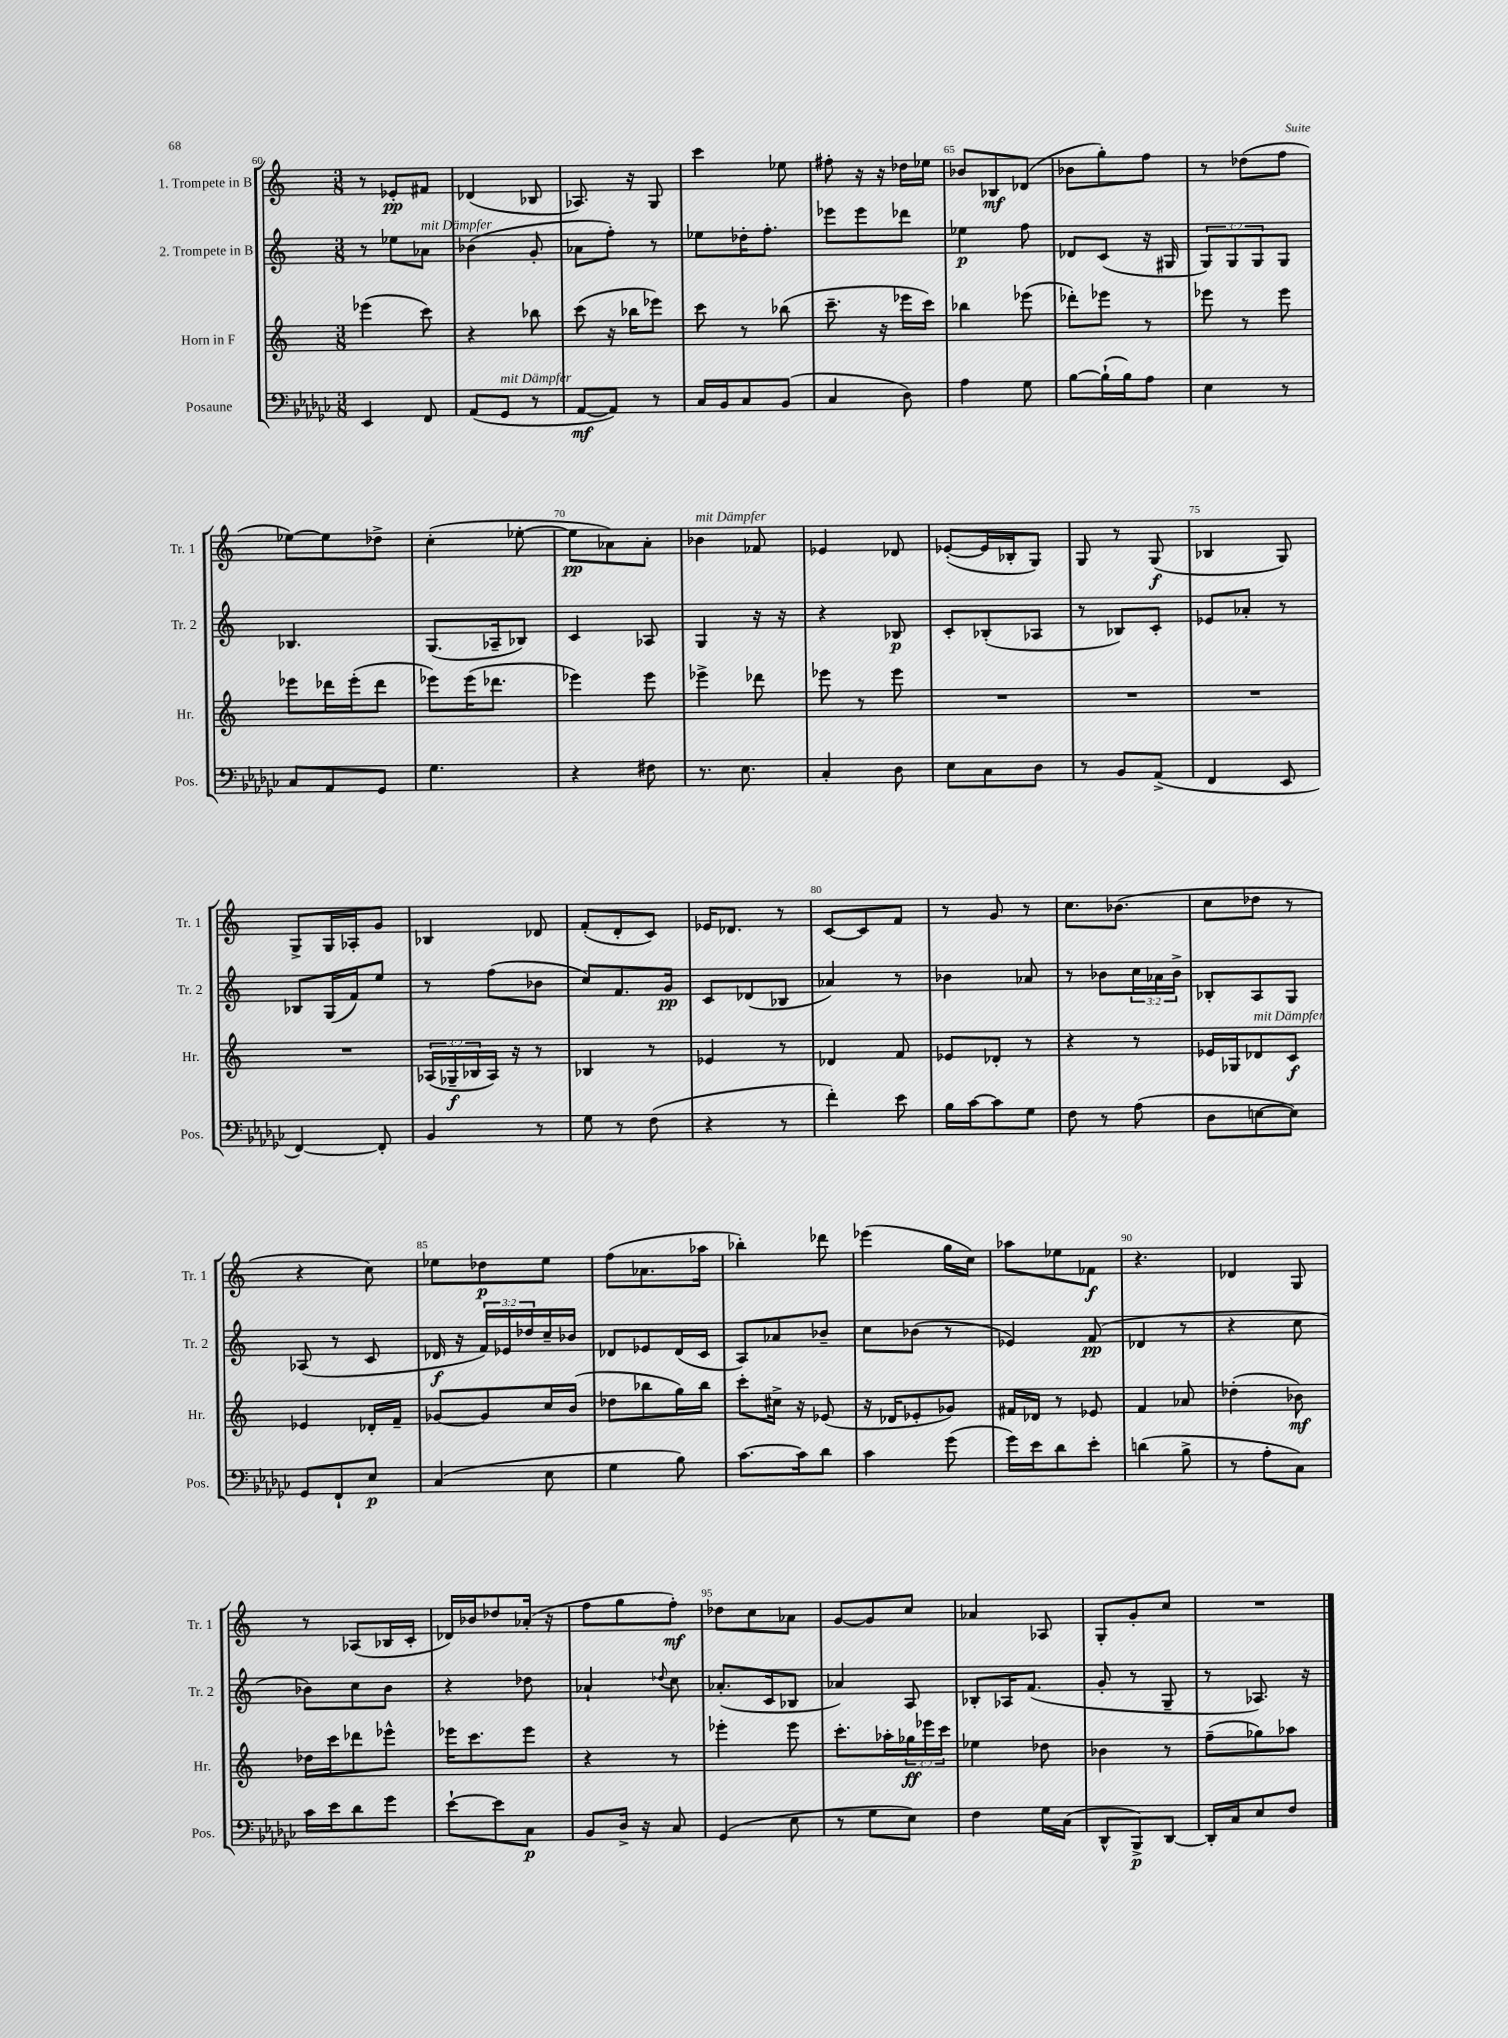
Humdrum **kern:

**kern	**dynam	**kern	**dynam	**kern	**dynam	**kern	**dynam
*part4	*part4	*part3	*part3	*part2	*part2	*part1	*part1
*staff4	*staff4	*staff3	*staff3	*staff2	*staff2	*staff1	*staff1
*I"Posaune	*	*I"Horn in F	*	*I"2. Trompete in B	*	*I"1. Trompete in B	*
*I'Pos.	*	*I'Hr.	*	*I'Tr. 2	*	*I'Tr. 1	*
*clefF4	*	*clefG2	*	*clefG2	*	*clefG2	*
*k[b-e-a-d-g-c-]	*	*k[]	*	*k[]	*	*k[]	*
*M3/8	*	*M3/8	*	*M3/8	*	*M3/8	*
=60	=60	=60	=60	=60	=60	=60	=60
4EE-/	.	(4eee-X\	.	8r	.	8r	.
.	.	.	.	8ee-X\L	.	8e-X'/L	pp
!	!	!	!	!LO:TX:a:i:t=mit Dämpfer	!	!	!
8FF/	.	8ccc\)	.	8a-X\J	.	8f#X/J	.
=61	=61	=61	=61	=61	=61	=61	=61
(8AA-/L	.	4r	.	(4b-X\	.	(4d-X/	.
!LO:TX:a:i:t=mit Dämpfer	!	!	!	!	!	!	!
8GG-/J	.	.	.	.	.	.	.
8r	.	8bb-X\	.	8g'/	.	8B-X/	.
=62	=62	=62	=62	=62	=62	=62	=62
[8AA-/L	mf	(8ccc\	.	8a-X\L	.	8.A-X/)	.
8AA-/J])	.	16r	.	8ff'\J)	.	.	.
.	.	16bb-X\KL	.	.	.	16r	.
8r	.	8eee-X\J)	.	8r	.	8G/	.
=63	=63	=63	=63	=63	=63	=63	=63
16C-/LL	.	8ccc\	.	8ee-X\L	.	4ccc\	.
16BB-/J	.	.	.	.	.	.	.
8C-/	.	8r	.	16dd-X'\K	.	.	.
.	.	.	.	8.ff'\J	.	.	.
(8BB-/J	.	(8bb-X\	.	.	.	8ee-X\	.
=64	=64	=64	=64	=64	=64	=64	=64
4C-/	.	8.ccc~\	.	8eee-X\L	.	8ff#X'\	.
.	.	.	.	8eee-\	.	16r	.
.	.	16r	.	.	.	16r	.
8D-\)	.	16eee-X\LL	.	8ddd-X\J	.	16dd-X\LL	.
.	.	16ccc\JJ)	.	.	.	16ee-X\JJ	.
=65	=65	=65	=65	=65	=65	=65	=65
4A-\	.	4bb-X\	.	4ee-X\	p	8b-X/L	.
.	.	.	.	.	.	8B-X/	mf
8G-\	.	(8eee-X\	.	8ff\	.	(8d-X/J	.
=66	=66	=66	=66	=66	=66	=66	=66
[8B-\L	.	8ddd-X'\L)	.	8d-X/L	.	8b-X\L	.
(16B-`\L]	.	8eee-X\J	.	(8c/J	.	8gg'\)	.
16B-\J)	.	.	.	.	.	.	.
8A-\J	.	8r	.	16r	.	8ff\J	.
.	.	.	.	16G#X/	.	.	.
=67	=67	=67	=67	=67	=67	=67	=67
4E-\	.	8eee-X\	.	12G/L)	.	8r	.
.	.	.	.	12G/	.	.	.
.	.	8r	.	.	.	(8dd-X\L	.
.	.	.	.	12G/	.	.	.
8r	.	8eee-\	.	8G/J	.	8ff\J	.
!!LO:LB:g=z
=68	=68	=68	=68	=68	=68	=68	=68
8C-/L	.	8eee-X\L	.	4.B-X/	.	[8ee-X\L)	.
8AA-/	.	16ddd-X\L	.	.	.	8ee-\]	.
.	.	(16eee-'\J	.	.	.	.	.
8GG-/J	.	8ddd-\J	.	.	.	8dd-X^\J	.
=69	=69	=69	=69	=69	=69	=69	=69
4.G-\	.	8eee-X\L)	.	(8.G/L	.	(4cc'\	.
.	.	(16eee-\K	.	.	.	.	.
.	.	8.ddd-X\J	.	16A-X~/k	.	.	.
.	.	.	.	8B-X/J)	.	[8ee-X'\	.
=70	=70	=70	=70	=70	=70	=70	=70
4r	.	4eee-X\)	.	4c/	.	8ee-\L]	pp
.	.	.	.	.	.	8a-X\)	.
8F#X\	.	8eee-\	.	8A-X/	.	8a-'\J	.
=71	=71	=71	=71	=71	=71	=71	=71
!	!	!	!	!	!	!LO:TX:a:i:t=mit Dämpfer	!
8.r	.	4eee-X^\	.	4G/	.	4b-X\	.
8.E-\	.	.	.	.	.	.	.
.	.	8ddd-X\	.	16r	.	8f-X/	.
.	.	.	.	16r	.	.	.
=72	=72	=72	=72	=72	=72	=72	=72
4C-'/	.	8eee-X\	.	4r	.	4e-X/	.
.	.	8r	.	.	.	.	.
8D-\	.	8eee-\	.	8B-X/	p	8d-X/	.
=73	=73	=73	=73	=73	=73	=73	=73
8E-\L	.	4.r	.	8c'/L	.	([8e-X'/L	.
8C-\	.	.	.	(8B-X'/	.	16e-/L]	.
.	.	.	.	.	.	16B-X'/J	.
8D-\J	.	.	.	8A-X/J	.	8G/J)	.
=74	=74	=74	=74	=74	=74	=74	=74
8r	.	4.r	.	8r	.	8G/	.
8BB-/L	.	.	.	8B-X/L)	.	8r	.
(8AA-^/J	.	.	.	8c'/J	.	(8G/	f
=75	=75	=75	=75	=75	=75	=75	=75
4FF/	.	4.r	.	8e-X/L	.	4B-X/	.
.	.	.	.	8a-X'/J	.	.	.
8EE-/	.	.	.	8r	.	8G/)	.
!!LO:LB:g=z
=76	=76	=76	=76	=76	=76	=76	=76
[4FF/)	.	4.r	.	8B-X/L	.	8G^/L	.
.	.	.	.	(16G/L	.	16G/L	.
.	.	.	.	16f/J)	.	16A-X'/J	.
8FF'/]	.	.	.	8ee/J	.	8g/J	.
=77	=77	=77	=77	=77	=77	=77	=77
4BB-/	.	(24A-X/LL	.	8r	.	4B-X/	.
.	.	24G-X~/	f	.	.	.	.
.	.	24B-X/	.	.	.	.	.
.	.	16A-/JJ)	.	(8ff\L	.	.	.
.	.	16r	.	.	.	.	.
8r	.	8r	.	8b-X\J	.	8d-X/	.
=78	=78	=78	=78	=78	=78	=78	=78
8G-\	.	4B-X/	.	8cc/L)	.	(8f'/L	.
8r	.	.	.	8.f/	.	8d'/	.
(8F\	.	8r	.	.	.	8c/J)	.
.	.	.	.	16g/Jk	pp	.	.
=79	=79	=79	=79	=79	=79	=79	=79
4r	.	4e-X/	.	8c/L	.	16e-X/KL	.
.	.	.	.	.	.	8.d-X/J	.
.	.	.	.	(8d-X/	.	.	.
8r	.	8r	.	8B-X/J	.	8r	.
=80	=80	=80	=80	=80	=80	=80	=80
4f'\)	.	4d-X/	.	4a-X/)	.	[8c/L	.
.	.	.	.	.	.	8c/]	.
8e-\	.	8f/	.	8r	.	8f/J	.
=81	=81	=81	=81	=81	=81	=81	=81
16B-\LL	.	8e-X/L	.	4b-X\	.	8r	.
[16c-\J	.	.	.	.	.	.	.
8c-\]	.	8d-X'/J	.	.	.	8g/	.
8G-\J	.	8r	.	8a-X/	.	8r	.
=82	=82	=82	=82	=82	=82	=82	=82
8F\	.	4r	.	8r	.	8.cc\L	.
8r	.	.	.	8b-X\L	.	.	.
.	.	.	.	.	.	(8.b-X\J	.
(8A-\	.	8r	.	24cc\L	.	.	.
.	.	.	.	24a-X\	.	.	.
.	.	.	.	24b-^\JJ	.	.	.
=83	=83	=83	=83	=83	=83	=83	=83
8D-\L	.	16e-X/LL	.	8B-X'/L	.	8cc\L	.
.	.	16G-X/J	.	.	.	.	.
!	!	!LO:TX:a:i:t=mit Dämpfer	!	!	!	!	!
[8En\	.	8d-X/	.	8A/	.	8dd-X\J	.
8E\J])	.	8c/J	f	8G/J	.	8r	.
!!LO:LB:g=z
=84	=84	=84	=84	=84	=84	=84	=84
8GG-/L	.	4e-X/	.	(8A-X/	.	4r	.
8FF`/	.	.	.	8r	.	.	.
8E-/J	p	16d-X'/LL	.	8c/	.	8cc\)	.
.	.	16f~/JJ	.	.	.	.	.
=85	=85	=85	=85	=85	=85	=85	=85
(4C-/	.	[8g-X/L	.	16d-X/	f	8ee-X\L	.
.	.	.	.	16r	.	.	.
.	.	8g-/]	.	24f/LL)	.	8dd-X\	p
.	.	.	.	24e-X/	.	.	.
.	.	.	.	24dd-X/	.	.	.
8E-\	.	16cc/L	.	16cc~/	.	8ee-\J	.
.	.	(16b/JJ	.	16b-X/JJ	.	.	.
=86	=86	=86	=86	=86	=86	=86	=86
4G-\	.	8dd-X\L	.	8d-X/L	.	(8ff\L	.
.	.	8bb-X\	.	8e-X/	.	8.a-X\	.
8B-\)	.	16gg\L)	.	(16d-/L	.	.	.
.	.	16bb-\JJ	.	16c/JJ	.	16aa-X\Jk	.
=87	=87	=87	=87	=87	=87	=87	=87
[8.c-\L	.	8ccc'\L	.	8A/L)	.	4bb-X'\)	.
.	.	16cc#X^\Jk	.	8a-X/	.	.	.
16c-\k]	.	16r	.	.	.	.	.
8d-\J	.	(8e-X/	.	8b-X~/J	.	8ddd-X\	.
=88	=88	=88	=88	=88	=88	=88	=88
4c-\	.	16r	.	8cc\L	.	(4eee-X\	.
.	.	16d-X/KL	.	.	.	.	.
.	.	8e-X'/	.	(8b-X\J	.	.	.
(8g-\	.	8g-X/J)	.	8r	.	16gg\LL	.
.	.	.	.	.	.	16cc\JJ)	.
=89	=89	=89	=89	=89	=89	=89	=89
16g-\LL)	.	16f#X/LL	.	4e-X/)	.	8aa-X\L	.
16e-\J	.	16d-X/JJ	.	.	.	.	.
8d-\	.	8r	.	.	.	8ee-X\	.
8e-'\J	.	8e-X/	.	(8f/	pp	8f-X\J	f
=90	=90	=90	=90	=90	=90	=90	=90
(4dn\	.	4f/	.	4d-X/	.	4.r	.
8B-^\	.	8a-X/	.	8r	.	.	.
=91	=91	=91	=91	=91	=91	=91	=91
8r	.	(4dd-X'\	.	4r	.	4d-X/	.
8A-'\L	.	.	.	.	.	.	.
8C-\J)	.	8b-X\)	mf	8cc\	.	8G/	.
!!LO:LB:g=z
=92	=92	=92	=92	=92	=92	=92	=92
16c-\LL	.	16dd-X\LL	.	8b-X\L)	.	8r	.
16e-\J	.	16ccc\J	.	.	.	.	.
8d-\	.	8ddd-X\	.	8cc\	.	(8A-X/L	.
8g-\J	.	8eee-X^^\J	.	8b-\J	.	16B-X/L	.
.	.	.	.	.	.	16c'/JJ	.
=93	=93	=93	=93	=93	=93	=93	=93
[8e-`\L	.	16eee-X\KL	.	4r	.	16d-X/LL)	.
.	.	8.ccc\	.	.	.	16b-X/J	.
8e-\]	.	.	.	.	.	8dd-X/	.
8C-\J	p	8eee-\J	.	8dd-X\	.	(16a-X'/Jk	.
.	.	.	.	.	.	16r	.
=94	=94	=94	=94	=94	=94	=94	=94
8BB-/L	.	4r	.	4a-X`/	.	8ff\L	.
16D-^/Jk	.	.	.	.	.	8gg\	.
16r	.	.	.	.	.	.	.
.	.	.	.	8qqdd-X/	.	.	.
8C-/	.	8r	.	8cc\	.	8ff'\J)	mf
=95	=95	=95	=95	=95	=95	=95	=95
(4GG-/	.	4eee-X'\	.	(8.a-X'/L	.	8dd-X\L	.
.	.	.	.	.	.	8cc\	.
.	.	.	.	16c/k	.	.	.
8E-\	.	8eee-\	.	8B-X/J	.	8a-X\J	.
=96	=96	=96	=96	=96	=96	=96	=96
8r	.	8.ccc'\L	.	4a-X/)	.	[8g/L	.
8G-\L	.	.	.	.	.	8g/]	.
.	.	16aa-X'\L	.	.	.	.	.
8E-\J)	.	24gg-X\	ff	8A/	.	8cc/J	.
.	.	24eee-X\	.	.	.	.	.
.	.	24ccc\JJ	.	.	.	.	.
=97	=97	=97	=97	=97	=97	=97	=97
4F\	.	4ee-X\	.	8B-X'/L	.	4a-X/	.
.	.	.	.	16A-X/K	.	.	.
.	.	.	.	(8.f/J	.	.	.
16G-\LL	.	8dd-X\	.	.	.	8A-X/	.
(16C-\JJ	.	.	.	.	.	.	.
=98	=98	=98	=98	=98	=98	=98	=98
8DD-^^/L	.	4b-X\	.	8g'/	.	8G'/L	.
8BBB-^/)	p	.	.	8r	.	8g'/	.
[8DD-/J	.	8r	.	8G~/	.	8cc/J	.
=99	=99	=99	=99	=99	=99	=99	=99
16DD-'/LL]	.	(8ff~\L	.	8r	.	4.r	.
16C-/J	.	.	.	.	.	.	.
8E-/	.	8gg-X\)	.	8.A-X/)	.	.	.
8F/J	.	8aa-X\J	.	.	.	.	.
.	.	.	.	16r	.	.	.
==	==	==	==	==	==	==	==
*-	*-	*-	*-	*-	*-	*-	*-
